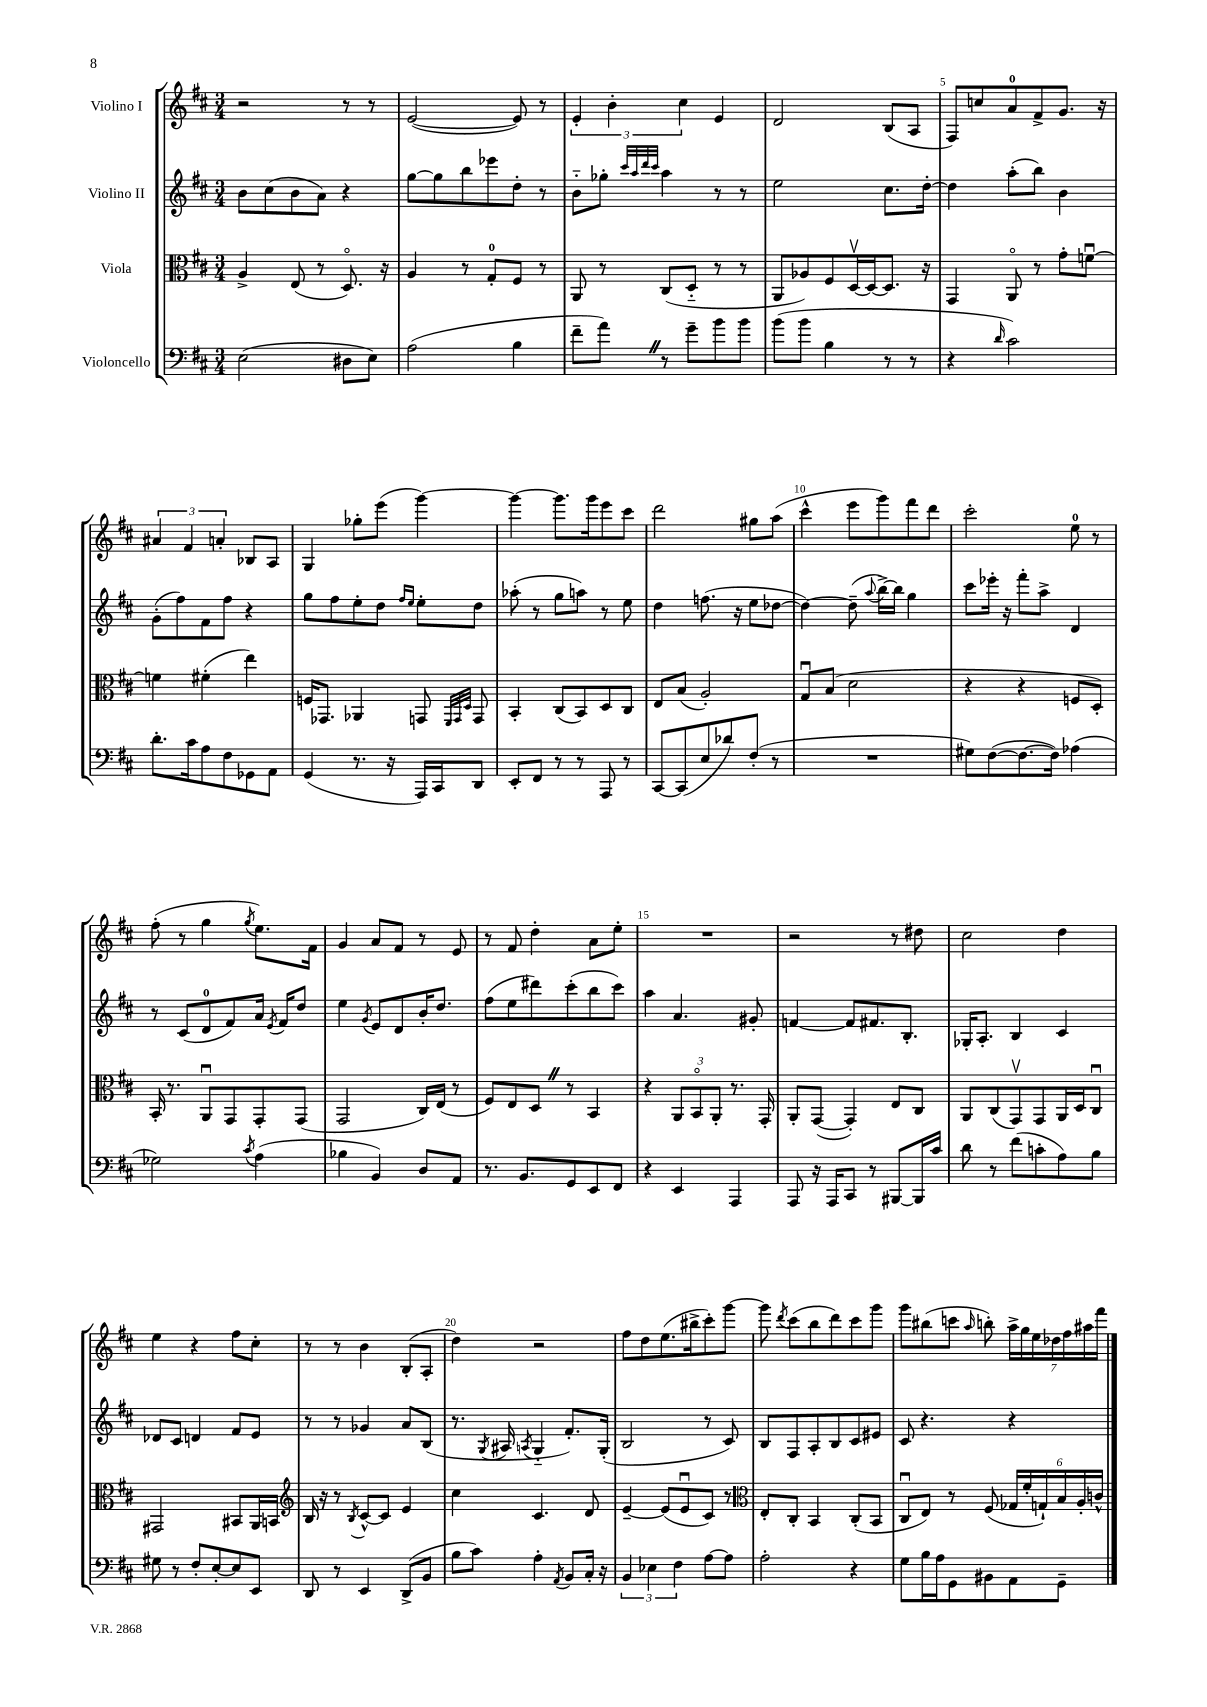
<<
\new StaffGroup <<
\new Staff = "s0" \with { instrumentName = "Violino I" } {
    \clef treble \key d \major \numericTimeSignature \time 3/4
    \autoBeamOff r2 r8 r8 |
    e'2~( e'8) r8 |
    \tuplet 3/2 { e'4-. b'4-. cis''4 } e'4 |
    d'2 b8[( a8] |
    fis8[) c''8 a'8-0 fis'8-> g'8.] r16 |
    \tuplet 3/2 { ais'4 fis'4 a'4-. } bes8[ a8] |
    g4 ges''8[-. e'''8]( g'''4~) |
    g'''4~ g'''8.[ g'''16 e'''8 cis'''8] |
    d'''2 gis''8[ a''8]( |
    cis'''4-^ e'''8[ g'''8) fis'''8 d'''8] |
    cis'''2-. e''8-0 r8 |
    fis''8-.( r8 g''4 \acciaccatura { g''8 } e''8.[) fis'16] |
    g'4 a'8[ fis'8] r8 e'8 |
    r8 fis'8 d''4-. a'8[ e''8]-. |
    R2. |
    r2 r8 dis''8 |
    cis''2 d''4 |
    e''4 r4 fis''8[ cis''8]-. |
    r8 r8 b'4 b8[-.( a8]-. |
    d''4) r2 |
    fis''8[ d''8 e''8.( bis''16-> cis'''8-.) g'''8]~ |
    g'''8 \acciaccatura { d'''8 } cis'''8[( b''8 d'''8) cis'''8 g'''8] |
    g'''8[ bis''8( c'''8] \grace { a''16 } b''8-.) \tuplet 7/4 { a''16[-> g''16 e''16 des''16 fis''16 ais''16 fis'''16] } \bar "|." |
}
\new Staff = "s1" \with { instrumentName = "Violino II" } {
    \clef treble \key d \major \numericTimeSignature \time 3/4
    \autoBeamOff b'8[ cis''8( b'8 a'8]) r4 |
    g''8[~ g''8 b''8 ees'''8 d''8]-. r8 |
    b'8[-_ ges''8]-. \grace { cis'''32[ a''32 d'''32 cis'''32] } a''4 r8 r8 |
    e''2 cis''8.[ d''16]~-. |
    d''4 a''8[-.( b''8]) b'4 |
    g'8[-.( fis''8) fis'8 fis''8] r4 |
    g''8[ fis''8 e''8-. d''8] \grace { fis''16[ e''16] } e''8[-. d''8] |
    aes''8-.( r8 g''8[ a''8]) r8 e''8 |
    d''4 f''8.( r16 e''8[ des''8]~ |
    des''4~) des''8--( \appoggiatura { a''8 } b''16[~->) b''16] g''4 |
    cis'''8[ ees'''16]-. r16 fis'''8[-. a''8]-> d'4 |
    r8 cis'8[( d'8-0 fis'8) a'16] \acciaccatura { e'8 } fis'16[ d''8] |
    e''4 \acciaccatura { g'8 } e'8[ d'8 b'16-. d''8.] |
    fis''8[( e''8 dis'''8) cis'''8-.( b''8 cis'''8]) |
    a''4 a'4. gis'8-. |
    f'4~ f'8[ fis'8. b8.]-. |
    ges16[-. a8.]-. b4 cis'4 |
    des'8[ cis'8] d'4 fis'8[ e'8] |
    r8 r8 ges'4 a'8[ b8]( |
    r8. \acciaccatura { g8 } ais16 \acciaccatura { a8 } g4-_ fis'8.[-.) g16]-.( |
    b2 r8 cis'8) |
    b8[ fis8 a8-. b8 cis'8 eis'8] |
    cis'8 r4. r4 \bar "|." |
}
\new Staff = "s2" \with { instrumentName = "Viola" } {
    \clef alto \key d \major \numericTimeSignature \time 3/4
    \autoBeamOff a4-> e8( r8 d8.\flageolet) r16 |
    a4 r8 g8[-0-. fis8] r8 |
    a,8 r8 cis8[( d8]-_ r8 r8 |
    a,8[ aes8) fis8 d16~\upbow d16~ d8.] r16 |
    g,4 a,8\flageolet r8 g'8[-. f'8]~\downbow |
    f'4 fis'4-.( e''4) |
    f16[ ges,8.] aes,4 g,8 \grace { fis,32[ g,32 d32] } g,8 |
    b,4-. cis8[( b,8) d8 cis8] |
    e8[ b8]( a2-.) |
    g8[\downbow b8]( d'2 |
    r4 r4 f8[ d8]-.) |
    b,16-. r8. a,8[\downbow g,8 g,8-. g,8]( |
    g,2 cis16[) e16]( r8 |
    fis8[) e8 d8] \once \override BreathingSign.text = \markup { \musicglyph "scripts.caesura.straight" } \breathe r8 b,4 |
    r4 \tuplet 3/2 { a,8[ b,8\flageolet a,8]-. } r8. g,16-. |
    a,8[-. g,8]~( g,4-.) e8[ cis8] |
    a,8[ cis8( g,8\upbow) g,8 a,16 d16 cis8]\downbow |
    gis,2 bis,8[ a,16 b,16] |
    \clef treble b16 r16 r8 \acciaccatura { b8 } cis'8[~-^ cis'8] e'4 |
    cis''4 cis'4. d'8 |
    e'4~-- e'8[( e'8\downbow cis'8]) r8 |
    \clef alto e8[-. cis8]-. b,4 cis8[-.( b,8] |
    cis8[\downbow e8]) r8 fis8( \tuplet 6/4 { ges16[ fis'16-. g16-!) b16 a16-. c'16]-^ } \bar "|." |
}
\new Staff = "s3" \with { instrumentName = "Violoncello" } {
    \clef bass \key d \major \numericTimeSignature \time 3/4
    \autoBeamOff e2( dis8[ e8]) |
    a2( b4 |
    fis'8[-- a'8]) \once \override BreathingSign.text = \markup { \musicglyph "scripts.caesura.straight" } \breathe r8 g'8[-- b'8 b'8] |
    b'8[( b'8] b4 r8 r8 |
    r4 \grace { d'16 } cis'2) |
    d'8.[-. cis'16 a8 fis8 ges,8 a,8] |
    g,4( r8. r16 a,,16[) cis,16 d,8] |
    e,8[-. fis,8] r8 r8 a,,8 r8 |
    cis,8[~ cis,8( e8 des'8) fis8]-.( r8 |
    R2. |
    gis8[) fis8~( fis8.~ fis16]) aes4( |
    ges2) \acciaccatura { cis'8 } a4( |
    bes4 b,4) d8[ a,8] |
    r8. b,8.[ g,8 e,8 fis,8] |
    r4 e,4 a,,4 |
    a,,8 r16 a,,16[ cis,8] r8 bis,,8[~ bis,,16 cis'16] |
    d'8 r8 fis'8[( c'8-. a8) b8] |
    gis8 r8 fis8[-. e8~-. e8 e,8] |
    d,8 r8 e,4 d,8[->( b,8] |
    b8[ cis'8]) a4-. \acciaccatura { a,8 } b,8[ cis16]-. r16 |
    \tuplet 3/2 { b,4 ees4 fis4 } a8[~ a8] |
    a2-. r4 |
    g8[ b16 a16 g,8 bis,8 a,8 g,8]-- \bar "|." |
}
>>
>>
\layout { \context { \Score \override BarNumber.break-visibility = ##(#f #t #t) barNumberVisibility = #(every-nth-bar-number-visible 5) } }
